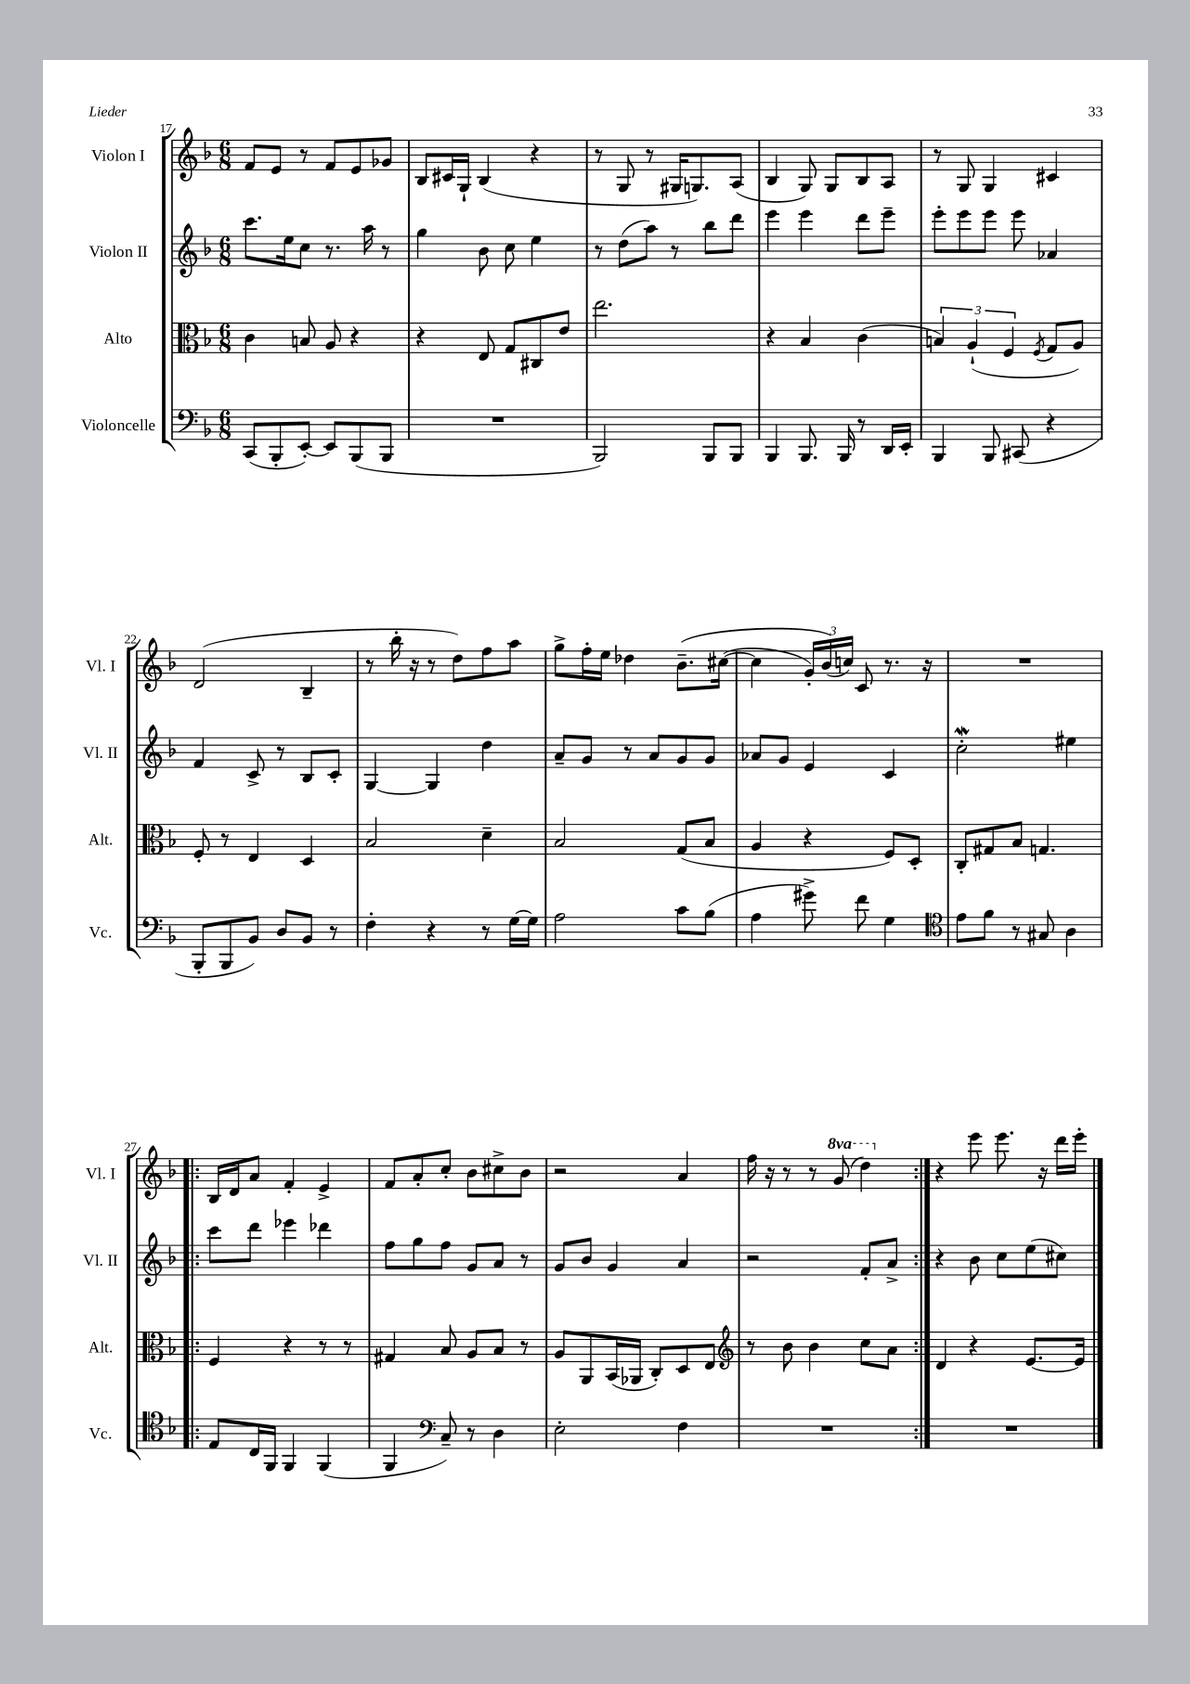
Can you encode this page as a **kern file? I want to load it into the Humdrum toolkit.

**kern	**kern	**kern	**kern
*staff4	*staff3	*staff2	*staff1
*clefF4	*clefC3	*clefG2	*clefG2
*k[b-]	*k[b-]	*k[b-]	*k[b-]
*M6/8	*M6/8	*M6/8	*M6/8
(8CC/L	4c\	8.ccc\L	8f/L
8BBB-'/	.	.	8e/J
.	.	16ee\k	.
[8EE'/J)	8B/	8cc\J	8r
8EE/]L	8A/	8.r	8f/L
(8BBB-/	4r	.	8e/
.	.	16aa\	.
8BBB-/J	.	8r	8g-/J
=	=	=	=
2.r	4r	4gg\	8B-/L
.	.	.	16c#/L
.	.	.	16G`/JJ
.	8E/	8b-\	(4B-/
.	8G/L	8cc\	.
.	8C#/	4ee\	4r
.	8e/J	.	.
=	=	=	=
2BBB-/)	2.ee\	8r	8r
.	.	(8dd\L	8G/
.	.	8aa\J)	8r
.	.	8r	16G#/LK
.	.	.	8.G/)
8BBB-/L	.	8bb-\L	.
8BBB-/J	.	8ddd\J	(8A/J
=	=	=	=
4BBB-/	4r	4eee\	4B-/
8.BBB-/	4B-/	4eee\	8G/)
.	.	.	8G/L
16BBB-/	.	.	.
8r	(4c\	8ddd\L	8B-/
16DD/LL	.	8eee~\J	8A/J
16EE'/JJ	.	.	.
=	=	=	=
4BBB-/	6B/)	8eee'\L	8r
.	.	8eee\	8G/
.	(6A`/	.	.
8BBB-/	.	8eee\J	4G/
.	6F/	.	.
(8CC#/	.	8eee\	.
.	8qF/	.	.
4r	8G/L	4a-/	4c#/
.	8A/J)	.	.
=	=	=	=
8BBB-'/L	8F'/	4f/	(2d/
8BBB-/	8r	.	.
8BB-/J)	4E/	8c^/	.
8D/L	.	8r	.
8BB-/J	4D/	8B-/L	4B-~/
8r	.	8c'/J	.
=	=	=	=
4F'\	2B-/	[4G/	8r
.	.	.	16bb-'\
.	.	.	16r
4r	.	4G/]	8r
.	.	.	8dd\L)
8r	4d~\	4dd\	8ff\
[16G\LL	.	.	8aa\J
16G\]JJ	.	.	.
=	=	=	=
2A\	2B-/	8a~/L	8gg^\L
.	.	8g/J	16ff'\L
.	.	.	16ee\JJ
.	.	8r	4dd-\
.	.	8a/L	.
8c\L	(8G/L	8g/	&(8.b-~\L
(8B-\J	8B-/J	8g/J	.
.	.	.	([16cc#\Jk
=	=	=	=
4A\	4A/	8a-/L	4cc#\]
.	.	8g/J	.
8g#^\)	4r	4e/	24g'/LL)
.	.	.	(24b-/&)
.	.	.	24cc/JJ)
8f\	.	.	8c/
4G\	8F/L)	4c/	8.r
.	8D'/J	.	.
.	.	.	16r
=	=	=	=
*clefC4	*	*	*
8e\L	8C'/L	2cc'\	2.r
8f\J	8G#/	.	.
8r	8B-/J	.	.
8G#/	4.G/	.	.
4A\	.	4ee#\	.
=!|:	=!|:	=!|:	=!|:
8E/L	4F/	8ccc\L	16B-/LL
.	.	.	16d/J
16C/L	.	8ddd\J	8a/J
16FF/JJ	.	.	.
4FF/	4r	4eee-\	4f'/
(4FF/	8r	4ddd-\	4e^/
.	8r	.	.
=	=	=	=
4FF/	4G#/	8ff\L	8f/L
.	.	8gg\	8a'/
*clefF4	*	*	*
8C~/)	8B-/	8ff\J	8cc'/J
8r	8A/L	8g/L	8b-\L
4D\	8B-/J	8a/J	8cc#^\
.	8r	8r	8b-\J
=	=	=	=
2E'\	8A/L	8g/L	2r
.	8AA/	8b-/J	.
.	(16BB-/L	4g/	.
.	16AA-/JJ	.	.
.	8C'/L)	.	.
4F\	8D/	4a/	4a/
.	8E/J	.	.
=	=	=	=
*	*clefG2	*	*
2.r	8r	2r	16ff\
.	.	.	16r
.	8b-\	.	8r
.	4b-\	.	8r
.	.	.	(8gg/
.	8cc\L	8f'/L	4ddd\)
.	8a\J	8a^/J	.
=:|!	=:|!	=:|!	=:|!
2.r	4d/	4r	4r
.	4r	8b-\	8eee\
.	.	8cc\L	8.eee\
.	[8.e/L	(8ee\	.
.	.	.	16r
.	.	8cc#\J)	16ddd\LL
.	16e/]Jk	.	16eee'\JJ
==	==	==	==
*-	*-	*-	*-
